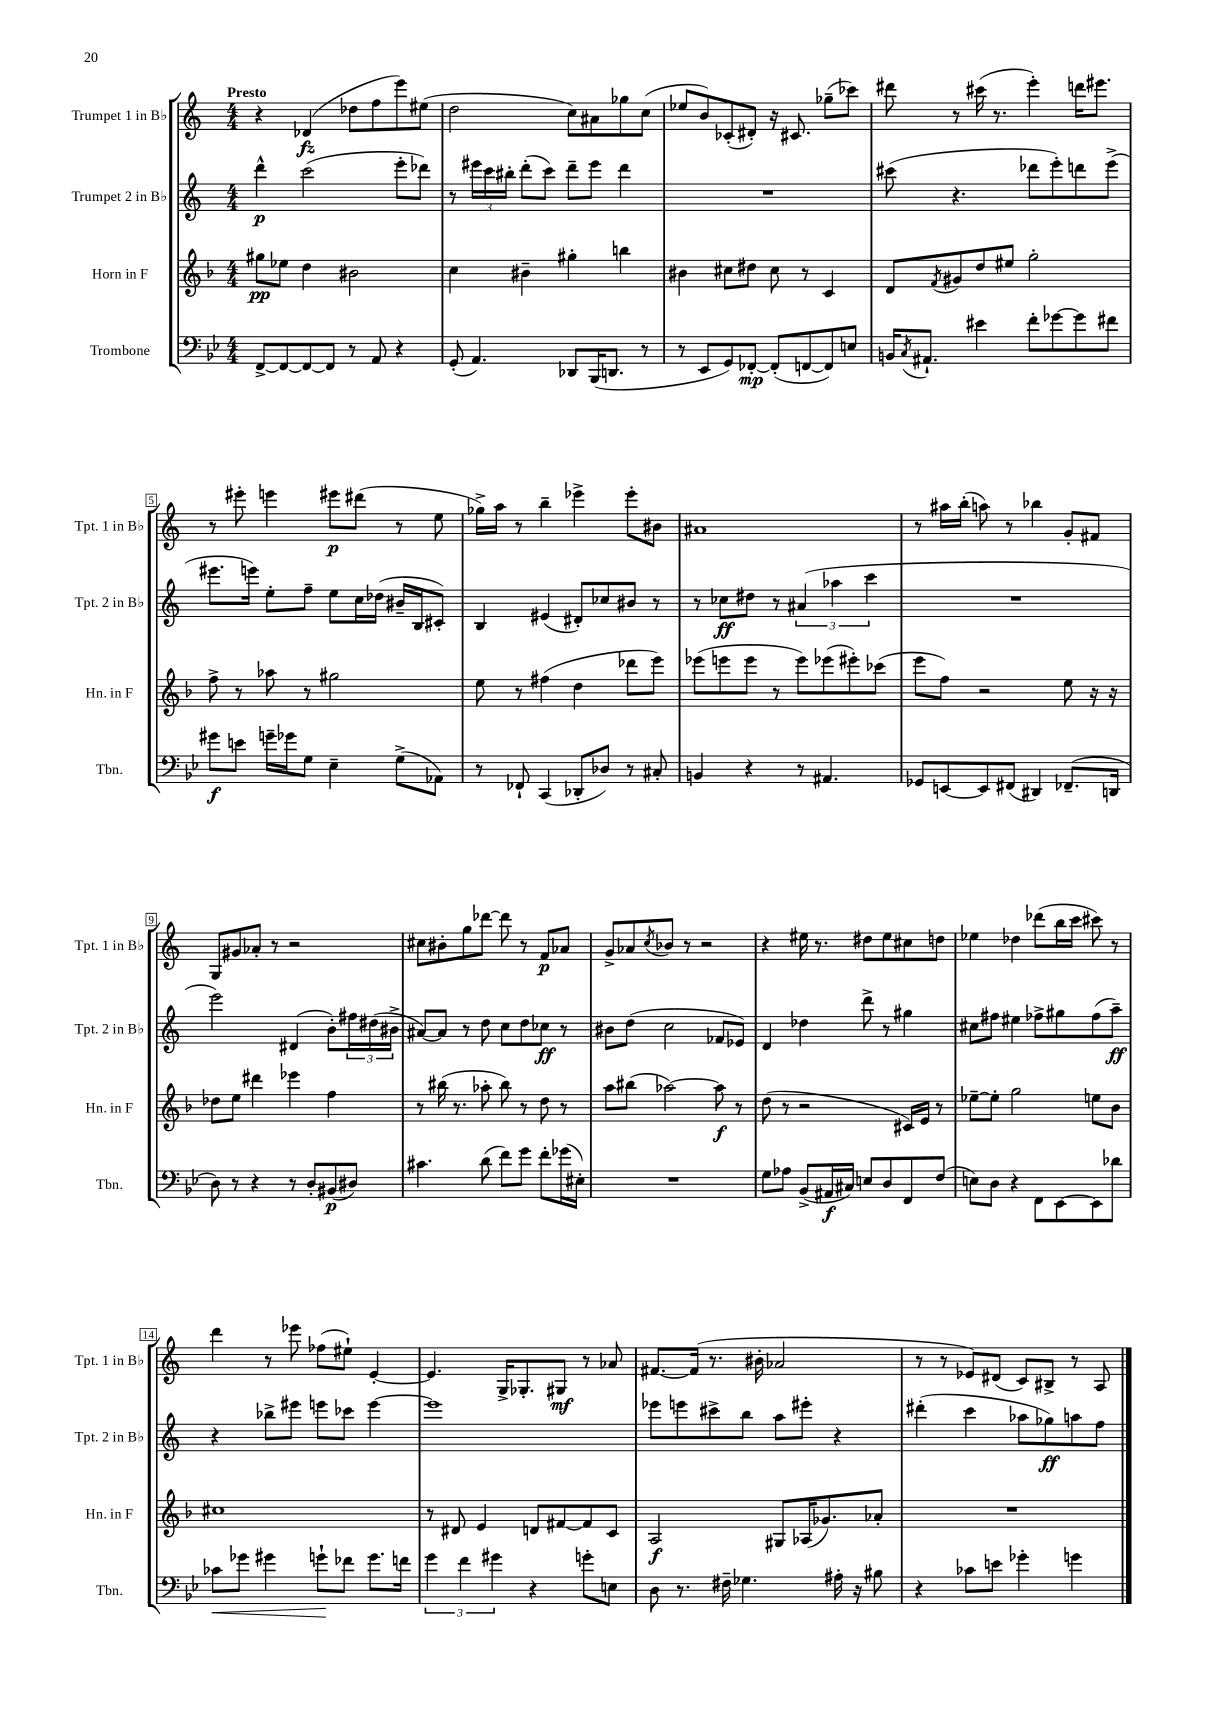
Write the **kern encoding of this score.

**kern	**dynam	**kern	**dynam	**kern	**dynam	**kern	**dynam
*part4	*part4	*part3	*part3	*part2	*part2	*part1	*part1
*staff4	*staff4	*staff3	*staff3	*staff2	*staff2	*staff1	*staff1
*I"Trombone	*	*I"Horn in F	*	*I"Trumpet 2 in B♭	*	*I"Trumpet 1 in B♭	*
*I'Tbn.	*	*I'Hn. in F	*	*I'Tpt. 2 in B♭	*	*I'Tpt. 1 in B♭	*
*clefF4	*	*clefG2	*	*clefG2	*	*clefG2	*
*k[b-e-]	*	*k[b-]	*	*k[]	*	*k[]	*
*M4/4	*	*M4/4	*	*M4/4	*	*M4/4	*
=1	=1	=1	=1	=1	=1	=1	=1
!	!	!	!	!	!	!LO:TX:a:B:t=Presto	!
[8FF^/L	.	8gg#X\L	pp	4ddd^^\	p	4r	.
8FF/_	.	8ee-X\J	.	.	.	.	.
8FF/_	.	4dd\	.	(2ccc\	.	(4d-X/	fz
8FF/J]	.	.	.	.	.	.	.
8r	.	2b#X\	.	.	.	8dd-X\L	.
8AA/	.	.	.	.	.	8ff\	.
4r	.	.	.	8eee'\L	.	8eee\)	.
.	.	.	.	8ddd-X\J)	.	(8ee#X\J	.
=2	=2	=2	=2	=2	=2	=2	=2
(8GG'/	.	4cc\	.	8r	.	2dd\	.
4.AA/)	.	.	.	24eee#X\LL	.	.	.
.	.	.	.	24ccc\	.	.	.
.	.	.	.	24bb#X'\JJ	.	.	.
.	.	4b#X~\	.	(8ddd'\L	.	.	.
.	.	.	.	8ccc\J)	.	.	.
8DD-X/L	.	4gg#X'\	.	8ddd~\L	.	8cc\L)	.
(16BBB-/K	.	.	.	8eee#\J	.	8a#X\	.
8.DDn/J	.	.	.	.	.	.	.
.	.	4bbn\	.	4ddd\	.	8gg-X\	.
8r	.	.	.	.	.	(8cc\J	.
=3	=3	=3	=3	=3	=3	=3	=3
8r	.	4b#X\	.	1r	.	8ee-X/L	.
8EE-/L	.	.	.	.	.	8b/)	.
8GG/)	.	8cc#X\L	.	.	.	(8c-X'/	.
[8FF-X'/J	mp	8dd#X\J	.	.	.	8d#X'/J)	.
(8FF-'/L]	.	8cc#\	.	.	.	16r	.
.	.	.	.	.	.	8.c#X/	.
[8FFn/	.	8r	.	.	.	.	.
8FF/])	.	4c/	.	.	.	(8gg-X~\L	.
8En/J	.	.	.	.	.	8ccc-X\J)	.
=4	=4	=4	=4	=4	=4	=4	=4
16BBn/KL	.	8d/L	.	(8ccc#X\	.	8ddd#X\	.
8qC/	.	.	.	.	.	.	.
8.AA#X`/J	.	.	.	.	.	.	.
.	.	8qf/	.	.	.	.	.
.	.	8g#X/	.	4.r	.	8r	.
4e#X\	.	8dd/	.	.	.	(16ccc#X\	.
.	.	.	.	.	.	8.r	.
.	.	8ee#X/J	.	.	.	.	.
8f'\L	.	2gg'\	.	8ddd-X\L	.	4eee'\)	.
[8g-X\	.	.	.	8eee'\)	.	.	.
8g-\]	.	.	.	8dddn\	.	16dddn\KL	.
.	.	.	.	.	.	8.eee#X\J	.
8f#X\J	.	.	.	(8eee^\J	.	.	.
!!LO:LB:g=z
=5	=5	=5	=5	=5	=5	=5	=5
8g#X\L	f	8ff^\	.	8.eee#X\L	.	8r	.
8en\J	.	8r	.	.	.	8eee#X'\	.
.	.	.	.	16eeen\Jk)	.	.	.
16gn~\LL	.	8aa-X\	.	8ee'\L	.	4eeen\	.
16g-X\J	.	.	.	.	.	.	.
8G\J	.	8r	.	8ff~\J	.	.	.
4E-~\	.	2gg#X\	.	8ee\L	.	8eee#X\L	p
.	.	.	.	16cc\L	.	(8ddd#X\J	.
.	.	.	.	(16dd-X\JJ	.	.	.
(8G^\L	.	.	.	16b#X~/LL	.	8r	.
.	.	.	.	16B/J	.	.	.
8AA-X\J)	.	.	.	8c#X'/J)	.	8ee\	.
=6	=6	=6	=6	=6	=6	=6	=6
8r	.	8ee\	.	4B/	.	16gg-X^\LL)	.
.	.	.	.	.	.	16aa\JJ	.
8FF-X`/	.	8r	.	.	.	8r	.
(4CC/	.	(4ff#X\	.	(4e#X/	.	4bb~\	.
8DD-X'/L	.	4dd\	.	8d#X'/L)	.	4eee-X^\	.
8D-X/J)	.	.	.	8cc-X/	.	.	.
8r	.	8ddd-X\L	.	8b#X/J	.	8eee-'\L	.
8C#X'/	.	8eee\J)	.	8r	.	8b#X\J	.
=7	=7	=7	=7	=7	=7	=7	=7
4BBn/	.	(8eee-X\L	.	8r	.	1a#X	.
.	.	8eeen\	.	8cc-X\L	ff	.	.
4r	.	8eee\J	.	8dd#X\J	.	.	.
.	.	8r	.	8r	.	.	.
8r	.	8eee\L)	.	(6a#X/	.	.	.
4.AA#X/	.	(8eee-X\	.	.	.	.	.
.	.	.	.	6aa-X\	.	.	.
.	.	8eee#X'\)	.	.	.	.	.
.	.	.	.	6ccc\	.	.	.
.	.	(8ccc-X\J	.	.	.	.	.
=8	=8	=8	=8	=8	=8	=8	=8
8GG-X/L	.	8eee\L	.	1r	.	8r	.
[8EEn/	.	8ff\J)	.	.	.	16aa#X\LL	.
.	.	.	.	.	.	(16bb'\JJ	.
8EE/]	.	2r	.	.	.	8aan\)	.
(8FF#X/J	.	.	.	.	.	8r	.
4DD#X/)	.	.	.	.	.	4bb-X\	.
(8.FF-X~/L	.	8ee\	.	.	.	8g'/L	.
.	.	16r	.	.	.	8f#X/J	.
16DDn/Jk	.	16r	.	.	.	.	.
!!LO:LB:g=z
=9	=9	=9	=9	=9	=9	=9	=9
8D\)	.	8dd-X\L	.	2eee\)	.	8G/L	.
8r	.	8ee\J	.	.	.	8g#X/	.
4r	.	4ddd#X\	.	.	.	8a-X'/J	.
.	.	.	.	.	.	8r	.
8r	.	4eee-X\	.	(4d#X/	.	2r	.
8D'/L	.	.	.	.	.	.	.
(8BB#X/	p	4ff\	.	8b'\L)	.	.	.
8D#X/J)	.	.	.	24ff#X\L	.	.	.
.	.	.	.	(24dd#X\	.	.	.
.	.	.	.	24b#X^\JJ	.	.	.
=10	=10	=10	=10	=10	=10	=10	=10
4.c#X\	.	8r	.	[8a#X/L)	.	8cc#X\L	.
.	.	(16bb#X\	.	8a#/J]	.	8b#X'\	.
.	.	8.r	.	.	.	.	.
.	.	.	.	8r	.	8gg\	.
(8d\	.	8aa-X'\	.	8dd\	.	[8ddd-X\J	.
8f\L)	.	8bb#\)	.	8cc\L	.	8ddd-\]	.
8g\J	.	8r	.	8dd\	.	8r	.
8f'\L	.	8dd\	.	8cc-X\J	ff	8f/L	p
(16g-X\L	.	8r	.	8r	.	8a-X/J	.
16E#X'\JJ)	.	.	.	.	.	.	.
=11	=11	=11	=11	=11	=11	=11	=11
1r	.	8aa\L	.	8b#X\L	.	8g^/L	.
.	.	(8bb#X\J	.	(8dd\J	.	8a-X/	.
.	.	.	.	.	.	8qcc/	.
.	.	[2aa-X\)	.	2cc\	.	8b-X/J	.
.	.	.	.	.	.	8r	.
.	.	.	.	.	.	2r	.
.	.	8aa-\]	f	8f-X/L	.	.	.
.	.	8r	.	8e-X/J)	.	.	.
=12	=12	=12	=12	=12	=12	=12	=12
8G\L	.	(8dd\	.	4d/	.	4r	.
8A-X\J	.	8r	.	.	.	.	.
(8BB-^/L	.	2r	.	4dd-X\	.	16ee#X\	.
.	.	.	.	.	.	8.r	.
16AA#X/L	f	.	.	.	.	.	.
16C#X/JJ)	.	.	.	.	.	.	.
8En/L	.	.	.	8ddd^\	.	8dd#X\L	.
8D/	.	.	.	8r	.	8ee#\	.
8FF/	.	16c#X/LL)	.	4gg#X\	.	8cc#X\	.
.	.	16e/JJ	.	.	.	.	.
(8F/J	.	8r	.	.	.	8ddn\J	.
=13	=13	=13	=13	=13	=13	=13	=13
8En\L)	.	[8ee-X~\L	.	8cc#X\L	.	4ee-X\	.
8D\J	.	8ee-'\J]	.	8ff#X\J	.	.	.
4r	.	2gg\	.	4ee#X\	.	4dd-X\	.
8FF\L	.	.	.	8ff-X^\L	.	(8ddd-X\L	.
[8EE-\	.	.	.	8gg#X\	.	16bb\L	.
.	.	.	.	.	.	16ccc\JJ	.
8EE-\]	.	8een\L	.	(8ff-\	.	8ccc#X\)	.
8d-X\J	.	8b-\J	.	8aa~\J)	ff	8r	.
!!LO:LB:g=z
=14	=14	=14	=14	=14	=14	=14	=14
!	!LO:HP:b	!	!	!	!	!	!
8c-X\L	<	1cc#X	.	4r	.	4ddd\	.
8g-X\J	.	.	.	.	.	.	.
4g#X\	.	.	.	8bb-X^\L	.	8r	.
.	.	.	.	8eee#X\J	.	8eee-X\	.
8gn`\L	.	.	.	8eeen\L	.	(8ff-X\L	.
8f-X\J	[	.	.	8ccc-X\J	.	8ee#X`\J)	.
8.g\L	.	.	.	[4eee\	.	[4e'/	.
16fn\Jk	.	.	.	.	.	.	.
=15	=15	=15	=15	=15	=15	=15	=15
6g\	.	8r	.	1eee]	.	4.e/]	.
.	.	8d#X/	.	.	.	.	.
6f\	.	.	.	.	.	.	.
.	.	4e/	.	.	.	.	.
6g#X\	.	.	.	.	.	.	.
.	.	.	.	.	.	16G^/KL	.
.	.	.	.	.	.	8.G-X'/	.
4r	.	8dn/L	.	.	.	.	.
.	.	[8f#X/	.	.	.	8G#X/J	mf
8gn'\L	.	8f#/]	.	.	.	8r	.
8En\J	.	8c/J	.	.	.	8a-X/	.
=16	=16	=16	=16	=16	=16	=16	=16
8D\	.	2A/	f	8eee-X\L	.	[8.f#X/L	.
8.r	.	.	.	8eeen\	.	.	.
.	.	.	.	.	.	(16f#/Jk]	.
.	.	.	.	8ccc#X^\	.	8.r	.
16F#X~\	.	.	.	.	.	.	.
4.G-X\	.	.	.	8bb\J	.	.	.
.	.	.	.	.	.	16b#X'\	.
.	.	8G#X/L	.	8aa\L	.	2a-X/	.
.	.	(16A-X/K	.	8eee#X'\J	.	.	.
.	.	8.g-X/)	.	.	.	.	.
16A#X'\	.	.	.	4r	.	.	.
16r	.	.	.	.	.	.	.
8B#X\	.	8a-X'/J	.	.	.	.	.
=17	=17	=17	=17	=17	=17	=17	=17
4r	.	1r	.	(4ddd#X'\	.	8r	.
.	.	.	.	.	.	8r	.
8c-X\L	.	.	.	4ccc\	.	8e-X/L)	.
8en\J	.	.	.	.	.	(8d#X/J	.
4g-X'\	.	.	.	8aa-X\L	.	8c/L)	.
.	.	.	.	8gg-X\)	ff	8B#X^/J	.
4gn\	.	.	.	8aan\	.	8r	.
.	.	.	.	8ff\J	.	8A/	.
==	==	==	==	==	==	==	==
*-	*-	*-	*-	*-	*-	*-	*-
